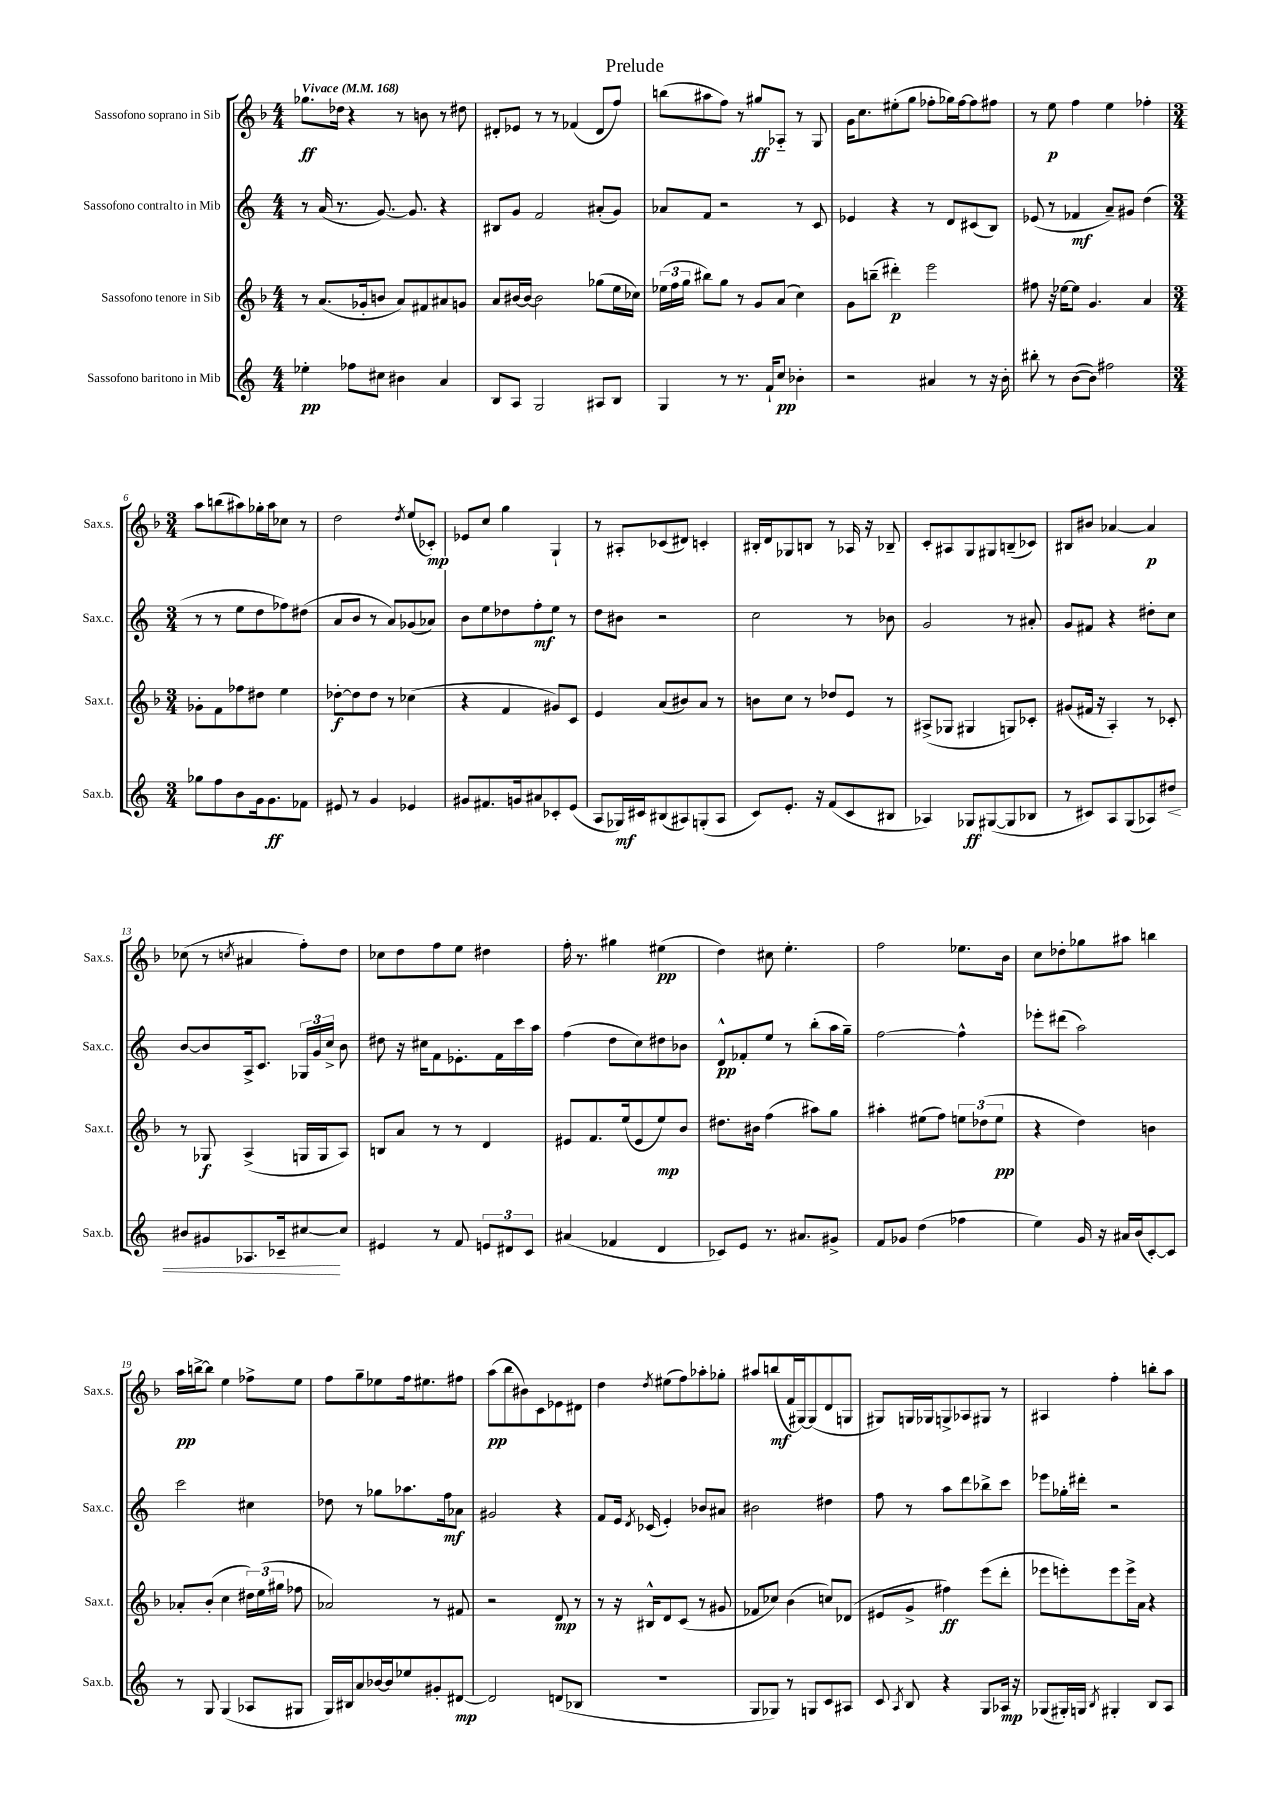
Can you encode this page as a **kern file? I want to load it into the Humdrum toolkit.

**kern	**kern	**kern	**kern
*staff4	*staff3	*staff2	*staff1
*clefG2	*clefG2	*clefG2	*clefG2
*k[]	*k[b-]	*k[]	*k[b-]
*M4/4	*M4/4	*M4/4	*M4/4
*MM168	*MM168	*MM168	*MM168
4ee-'	8r	8r	8.gg-
.	(8.a	(16a	.
.	.	8.r	16dd-
8ff-	.	.	4r
.	16g-'	.	.
8cc#	8b	[8.g)	.
4b#	8a)	.	8r
.	.	8.g]	.
.	8f#	.	8b
4a	8a#	4r	8r
.	8g	.	8dd#
=	=	=	=
8B	8a	8B#	8d#'
8A	[16b#	8g	8e-
.	16b#_	.	.
2G	2b#]	2f	8r
.	.	.	8r
.	.	.	(4f-
8A#	(8gg-	(8a#'	8d#
8B	16ee	8g)	8ff)
.	16cc-)	.	.
=	=	=	=
4G	(24ee-	8a-	(8bb
.	24ff	.	.
.	24gg	.	.
.	8bb#)	8f	8aa#
8r	8gg	2r	8ff)
8.r	8r	.	8r
.	8g	.	8gg#
16f`	.	.	.
8cc	(8a	.	8A-'~
4b-'	4cc)	8r	8r
.	.	8c	8G
=	=	=	=
2r	8g	4e-	16g
.	.	.	8.cc
.	(8bb~	.	.
.	4ddd#')	4r	(8ee#'
.	.	.	8gg
4a#	2eee	8r	8ff-'
.	.	8d	16gg-)
.	.	.	[16ff-
8r	.	(8c#	8ff-]
16r	.	8B)	8ff#
16b'	.	.	.
=	=	=	=
8bb#'	8ff#	(8e-	8r
8r	16r	8r	8ee
.	[16ee-	.	.
([8b	8ee-]	4f-	4ff
8b])	4.g	.	.
2ff#	.	8a~)	4ee
.	.	8g#	.
.	4a	(4dd	4ff-'
=	=	=	=
*M3/4	*M3/4	*M3/4	*M3/4
8gg-	8g-'	8r	8aa
8ff	8f	8r	(8bb
8b	8ff-	8ee	8aa#)
16g	8dd#	8dd	16gg-'
8.g	.	.	16aa#
.	4ee	8ff-)	8cc-
8f-	.	(8dd#	8r
=	=	=	=
8e#	[8dd-'	8a	2dd
8r	8dd-]	8b	.
4g	8dd-	8r	.
.	8r	8a)	.
.	.	.	8qdd
4e-	(4cc-	(8g-	(8ee
.	.	8a-)	8c-')
=	=	=	=
8g#	4r	8b	8e-
8.f#	.	8ee	8cc
.	4f	8dd-	4gg
16g	.	.	.
8a#	.	8ff'	.
8c-'	8g#)	8ee	4G`
(8e	8c	8r	.
=	=	=	=
8A	4e	8dd	8r
16G-)	.	8b#	8A#'
16c#	.	.	.
(8B#	(8a	2r	(8c-
8A#)	8b#)	.	8d#)
(8G'	8a	.	4c'
8A#	8r	.	.
=	=	=	=
8c)	8b	2cc	16B#'
.	.	.	16d
8.e'	8cc	.	8G-
.	8r	.	8B
16r	.	.	.
(8f	8dd-	.	8r
8c	8e	8r	16A-
.	.	.	16r
8B#	8r	8b-	8B-~
=	=	=	=
4A-)	(8A#^	2g	8c'
.	8G-	.	8A#
8G-	4G#	.	8G
([8G#	.	.	8G#
8G#]	8G)	8r	(8B~
8B-	8c-'	8a#'	8c-)
=	=	=	=
8r	(8g#	8g	8B#
8c#)	16f#	8f#	8b#
.	16r	.	.
8A	4A')	4r	[4a-
(8G	.	.	.
8A-)	8r	8dd#'	4a-]
8dd#	8c-'	8cc	.
=	=	=	=
8b#	8r	[8b	(8cc-
8g#	8G-	8b]	8r
.	.	.	8qcc
8.A-	(4A^	16A^	4a#
.	.	8.c	.
16c-~	.	.	.
[8cc#	16G	24G-	8ff')
.	.	24g	.
.	16G	.	.
.	.	24cc^	.
8cc#]	8A)	8b	8dd
=	=	=	=
4e#	8B	8dd#	8cc-
.	8a	16r	8dd
.	.	16cc#	.
8r	8r	8f	8ff
8f	8r	8.e-'	8ee
12e	4d	.	4dd#
.	.	16f	.
12d#	.	.	.
.	.	16ccc	.
12c	.	.	.
.	.	16aa	.
=	=	=	=
(4a#	8e#	(4ff	16ff'
.	.	.	8.r
.	8.f	.	.
4f-	.	8dd	4gg#
.	(16ee	.	.
.	8e#	8cc)	.
4d	8ee)	8dd#	(4ee#
.	8b-	8b-	.
=	=	=	=
8c-)	8.dd#	8d^^	4dd)
8e	.	8f-'	.
.	16b#	.	.
8.r	(4ff	8ee	8cc#
.	.	8r	4.ee'
8.a#	.	.	.
.	8aa#)	(8bb'	.
8g#^	8gg	16aa	.
.	.	16gg~)	.
=	=	=	=
8f	4aa#'	[2ff	2ff
8g-	.	.	.
(4dd	(8ee#	.	.
.	8ff)	.	.
4ff-	12ee	4ff^^]	8.ee-
.	(12dd-	.	.
.	12ee	.	.
.	.	.	16b-
=	=	=	=
4ee)	4r	8eee-'	8cc
.	.	(8ddd#	8dd-'
16g	4dd)	2aa)	8gg-
16r	.	.	.
16a#	.	.	8aa#
(16b	.	.	.
[8c')	4b	.	4bb
8c]	.	.	.
=	=	=	=
8r	8a-'	2ccc	16aa
.	.	.	[16bb^
8G	(8b-'	.	8bb]
(4G	4cc	.	4ee
8A-	24dd#)	4cc#	8ff-^
.	(24ee	.	.
.	24gg#	.	.
8G#	8ff-	.	8ee
=	=	=	=
16G)	2a-)	8dd-	8ff
16B#	.	.	.
8a	.	8r	8gg~
[16b-	.	8gg-	8ee-
16b-]	.	.	.
8ee-	.	8.aa-	16ff
.	.	.	8.ee#
8g#'	8r	.	.
.	.	16ff	.
[8d#	8f#	8a-	8ff#
=	=	=	=
2d#]	2r	2g#	(8aa
.	.	.	8bb-
.	.	.	8b#)
.	.	.	8c
(8d	8d	4r	8e-
8B-	8r	.	8d#
=	=	=	=
2.r	8r	8f	4dd
.	16r	16e	.
.	.	8qd	.
.	16B#^^	(16c-	.
.	.	.	8qdd
.	8d	4e')	(8ee#
.	(8c	.	8ff)
.	8r	8b-	8aa-'
.	8g#	8a#	8gg-'
=	=	=	=
8G	8f-	2b#	8aa#
8G-)	8cc-)	.	(8bb
8r	(4b-	.	16f
.	.	.	[16G#)
8G	.	.	(8G#]
8c	8cc)	4dd#	8d
8A#	(8d-	.	8G
=	=	=	=
8c	8e#	8ff	8G#)
8qA	.	.	.
8B	8g^	8r	16G
.	.	.	16G-
4r	4ff#)	8aa	8G^
.	.	8ddd	8A-
8G	(8eee	8bb-^	8G#
16A-	8ddd'	8ccc	8r
16r	.	.	.
=	=	=	=
(8G-	8eee-	8eee-	4A#
16G#')	8eee')	16gg-'	.
16G	.	16ddd#'	.
8qB	.	.	.
4G#'	8eee	2r	4ff'
.	16eee^	.	.
.	16a	.	.
8B	4r	.	8bb'
8A	.	.	8aa
==	==	==	==
*-	*-	*-	*-
